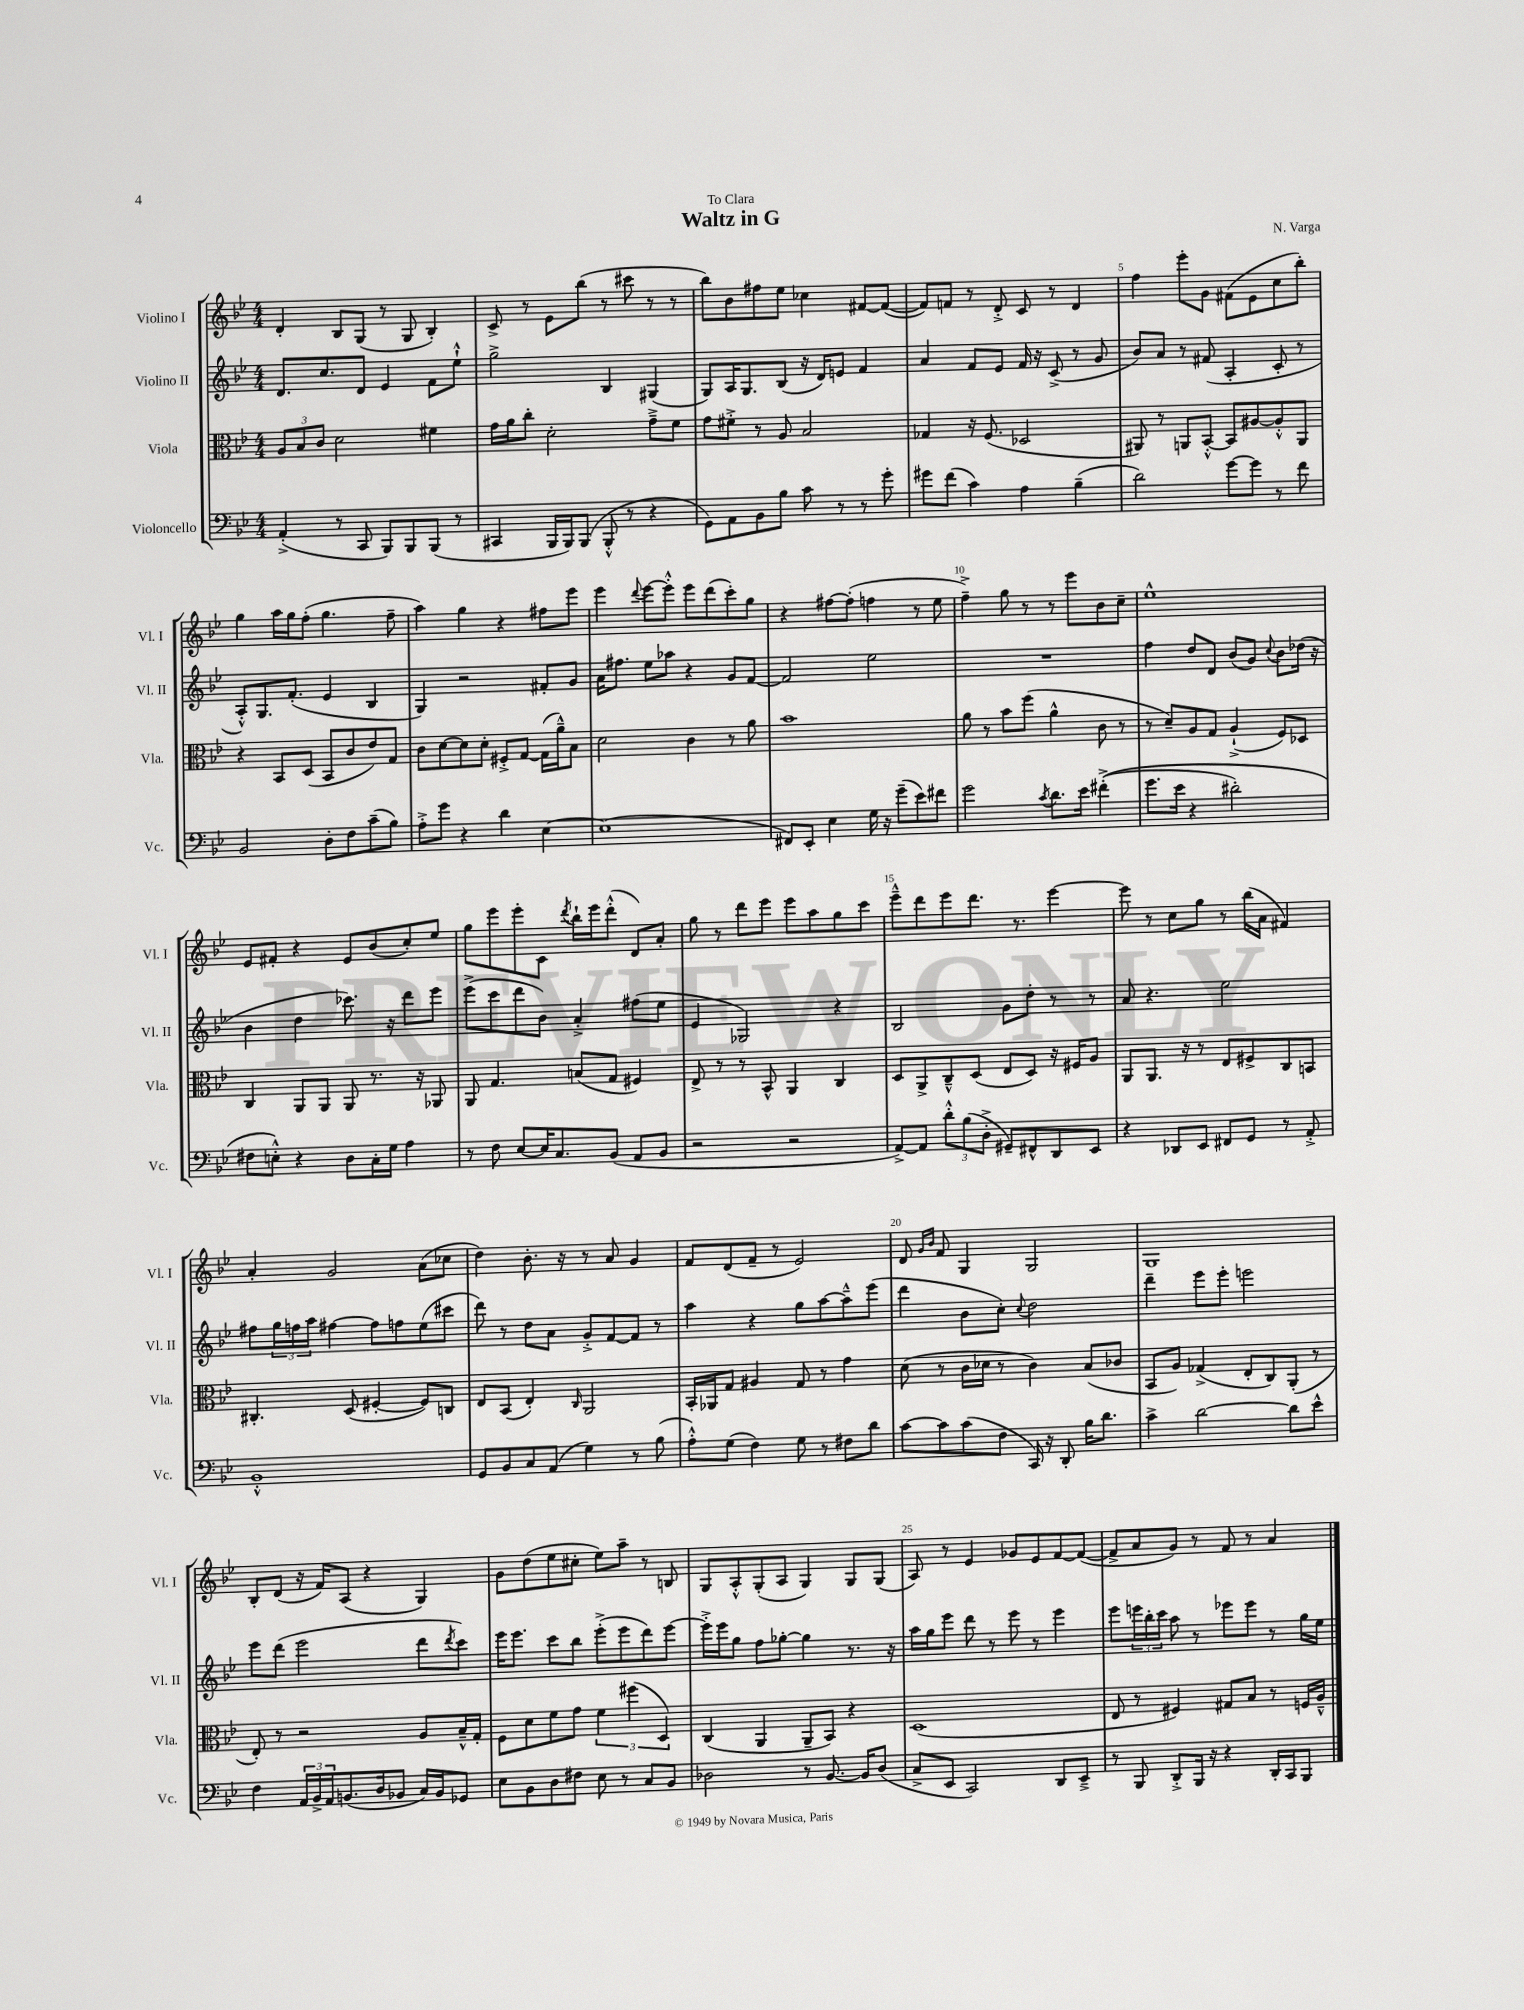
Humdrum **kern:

**kern	**kern	**kern	**kern
*staff4	*staff3	*staff2	*staff1
*clefF4	*clefC3	*clefG2	*clefG2
*k[b-e-]	*k[b-e-]	*k[b-e-]	*k[b-e-]
*M4/4	*M4/4	*M4/4	*M4/4
(4AA'^	12A	8.d	4d'
.	12B-	.	.
.	12c	.	.
.	.	8.cc	.
8r	2d	.	8B-
8CC	.	8d	(8G
8BBB-)	.	4e-	8r
8BBB-	.	.	8G
(8BBB-	4f#	8f	4B-')
8r	.	8ee-`^^	.
=	=	=	=
4CC#	16g	2gg^	8c^
.	16a	.	.
.	8cc'	.	8r
16BBB-	2d'	.	8e-
16BBB-)	.	.	.
(8BBB-	.	.	(8bb-
8BBB-'^^	.	4B-	8r
8r	.	.	8ccc#
4r	8g~^	(4G#	8r
.	8f	.	8r
=	=	=	=
8GG)	8g	8G)	8bb-)
8AA	8f#'^	16A	8b-
.	.	8.G	.
8BB-	8r	.	8ff#
8B-	8A	(8B-	8ee-
8c	2B-	16r	4cc-
.	.	16d)	.
8r	.	8e	.
8r	.	4f	[8f#
8g'	.	.	(8f#_
=	=	=	=
8g#	4G-	4a	8f#])
(8f	.	.	8f
4c)	16r	8f	8r
.	(8.F	.	.
.	.	8e-	8d'^
4A	2D-	16f	8c
.	.	16r	.
.	.	(8c^	8r
(4B-~	.	8r	4d
.	.	8g	.
=	=	=	=
2d)	8AA#)	8b-)	4ff
.	8r	8a	.
.	8AA	8r	8eee-'
.	[8BB-'^^	(8f#	8g
[8g	8BB-]	4A'	(8f#
8g]	[8A#	.	8e-
8r	8A#'^^]	8c'	8cc
8f	8AA	8r	8bb-')
=	=	=	=
2BB-	4r	8A'^^)	4gg
.	.	8.G	.
.	8BB-	.	16aa
.	.	(8.f'	16gg
.	(8D	.	(8ff'
8D'	8BB-	4e-	4.gg
8F	8c	.	.
(8c~	8e-)	4B-	.
8B-)	8G	.	8ff~
=	=	=	=
8A'^	8c	4G)	4aa)
8g	[8d	.	.
4r	8d]	2r	4gg
.	8d'	.	.
4d	8F#'^	.	4r
.	[8G	.	.
[4E-	(16G]	8f#'	8ff#
.	16a~^^)	.	.
.	8B-	8g	8eee-
=	=	=	=
(1E-]	2d	16a	4eee-
.	.	8.ff#	.
.	.	.	8qqddd
.	.	8ee-	[8eee-
.	.	8aa-	8eee-'^^]
.	4c	4r	8eee-
.	.	.	(8ddd
.	8r	8g	8ccc')
.	8a	[8f	8gg
=	=	=	=
8FF#)	1b-	2f]	4r
8EE-'	.	.	.
4E-	.	.	[8ff#
.	.	.	(8ff#']
16G	.	2ee-	4ff
16r	.	.	.
(8g~	.	.	.
8e-)	.	.	8r
8f#	.	.	8ee-
=	=	=	=
2g	8a	1r	4ff~^)
.	8r	.	.
.	8b-	.	8gg
.	(8ff	.	8r
8qc	.	.	.
8.d	4a^^	.	8r
.	.	.	8eee-
16e-	.	.	.
&((4f#'^	8c	.	8b-
.	8r	.	8cc~
=	=	=	=
8.g	8r	4ff	1ee-^^
.	8d~)	.	.
16e-	.	.	.
4r	8A	8dd	.
.	8G	8d	.
2d#')	(4A`^	(8b-	.
.	.	8g)	.
.	.	8qqcc	.
.	8F)	8b-	.
.	8D-	(16dd-	.
.	.	16r	.
=	=	=	=
8F#	4C	4b-	8e-
8E'^^&)	.	.	8f#'
4r	8AA	4dd	4r
.	8AA	.	.
8D	8AA	8.ccc-)	8e-
16C'	8.r	.	(8b-
16G	.	16r	.
4A	.	8ddd	8cc')
.	16r	.	.
.	8AA-	8eee-	8ee-
=	=	=	=
8r	8AA	(8eee-^	8gg
8F	4.G	8ccc	8eee-
[8E-	.	8ddd	8eee-'
16E-]	.	8b-)	8c
8.C	.	.	.
.	.	.	8qddd
.	(8B	4a'^	16bb-`
.	.	.	16eee-
(8BB-	8G	.	(8ddd'^^
8AA	4F#)	(8ff#	8d)
8BB-	.	8ee-	8a'
=	=	=	=
2r	8E-^	4e-	8gg
.	8r	.	8r
.	8r	2G-)	8ddd
.	8BB-^^	.	8eee-
2r	4AA	.	8eee-
.	.	.	8aa
.	4C	4r	8gg
.	.	.	8ccc
=	=	=	=
[8AA^)	8D	2B-	8eee-~^^
8AA]	8AA^	.	8ddd
12d'^^	8C~^^	.	8eee-
(12B-	.	.	.
.	(8D	.	8.ddd
12D'^	.	.	.
8GG#~)	8E-	8g	.
.	.	.	8.r
8FF#^^	8D)	8dd'	.
8DD	16r	8r	[4eee-
.	16F#	.	.
8EE-	8A	8r	.
=	=	=	=
4r	8AA	8a	8eee-]
.	8.AA	4.r	8r
8DD-	.	.	8cc
.	16r	.	.
8EE-	8r	.	8gg
8FF#	8E-	2ee-	8r
8GG	8F#^	.	(16bb-
.	.	.	16a
8r	8C	.	4f#)
8AA'^	8BB	.	.
=	=	=	=
1BB-'^^	4.C#'	8ff#	4a'
.	.	24gg	.
.	.	24ff	.
.	.	24aa	.
.	.	[4ff#	2g
.	(8D	.	.
.	[4F#'	8ff#]	.
.	.	8ff	.
.	8F#])	(8ee-	(8a
.	8C	8ccc#	8cc-
=	=	=	=
8GG	8E-	8ddd)	4dd)
8BB-	(8BB-	8r	.
8C	4E-')	8dd	8.b-'
(8AA	.	8a	.
.	.	.	16r
.	16qqC	.	.
4G)	2AA	8g'^	8r
.	.	[8f	8a
8r	.	8f]	4g
(8B-	.	8r	.
=	=	=	=
8A'^^)	16BB-'	4aa	8f
.	16AA-	.	.
(8G	8G	.	(8d
4F)	4A#	4r	8f~
.	.	.	8r
8G	8G	8gg	2e-)
8r	8r	[8aa	.
8F#	4g	8aa~^^]	.
8d	.	(8eee-	.
=	=	=	=
[8c	(8d	4ddd	8d
.	.	.	16qqg
.	.	.	16qqb-
8c]	8r	.	8f
(8c	16c	8b-	4G
.	16d-	.	.
8F	8r	8cc')	.
.	.	8qqcc	.
16CC)	4c)	2dd	2G
16r	.	.	.
8DD'	.	.	.
16B-	(8B-	.	.
8.d	.	.	.
.	8c-	.	.
=	=	=	=
4c^	8BB-	4ddd~	1G
.	8A)	.	.
[2d	(4G-^	8eee-	.
.	.	8eee-'	.
.	8E-'	2eee	.
.	8C)	.	.
8d]	(8AA'	.	.
8e-^^	8r	.	.
=	=	=	=
4F	8E-')	8eee-	8B-'
.	8r	(8ddd	(8d
24AA	2r	2eee-	16r
24BB-^	.	.	.
.	.	.	16f)
24AA	.	.	.
(8.BB	.	.	(8A
.	.	.	4r
16D	.	.	.
8BB-	.	.	.
16C)	8A	8ddd	4G)
16BB-	.	.	.
.	.	8qddd	.
8GG-	16B-~^^	8ccc)	.
.	16G'	.	.
=	=	=	=
8E-	8F	16eee-	8g
.	.	8.eee-	.
8BB-	8d	.	(8dd
8D	8f	8ccc	8ee-
8F#	8g	8bb-	8cc#'
8E-	6f	(8eee-'^	8ee-)
8r	.	8eee-	8aa~
.	(6ff#	.	.
8C	.	8ddd)	8r
.	6D)	.	.
8BB-	.	[8eee-	8B
=	=	=	=
2D-	(4C	16eee-'^]	8G
.	.	16eee-	.
.	.	8gg	8A'^^
.	4AA	8ff	(8G'
.	.	[8gg-'	8A
8r	8AA~	4gg-]	4G)
[8.BB-	8BB-)	.	.
.	4r	8.r	8G
16BB-]	.	.	.
(8D-	.	.	(8G
.	.	16r	.
=	=	=	=
8C^	(1D	16aa	8A)
.	.	16gg	.
8EE-	.	8eee-	8r
2CC)	.	8ddd	4e-
.	.	8r	.
.	.	8eee-	8g-
.	.	8r	8e-
8DD	.	4eee-	[8f
8EE-~^	.	.	(8f_
=	=	=	=
8r	8E-	8eee-	8f^]
8BBB-	8r	24eee	8a
.	.	24bb-'	.
.	.	24ccc	.
8DD'^	4F#)	8aa	8g)
16BBB-	.	8r	8r
16r	.	.	.
4r	8G#	8eee-	8f
.	8B-	8eee-	8r
16DD'	8r	8r	4a
16CC	.	.	.
8BBB-	16F	16gg	.
.	16A~^^	16ee-	.
==	==	==	==
*-	*-	*-	*-
